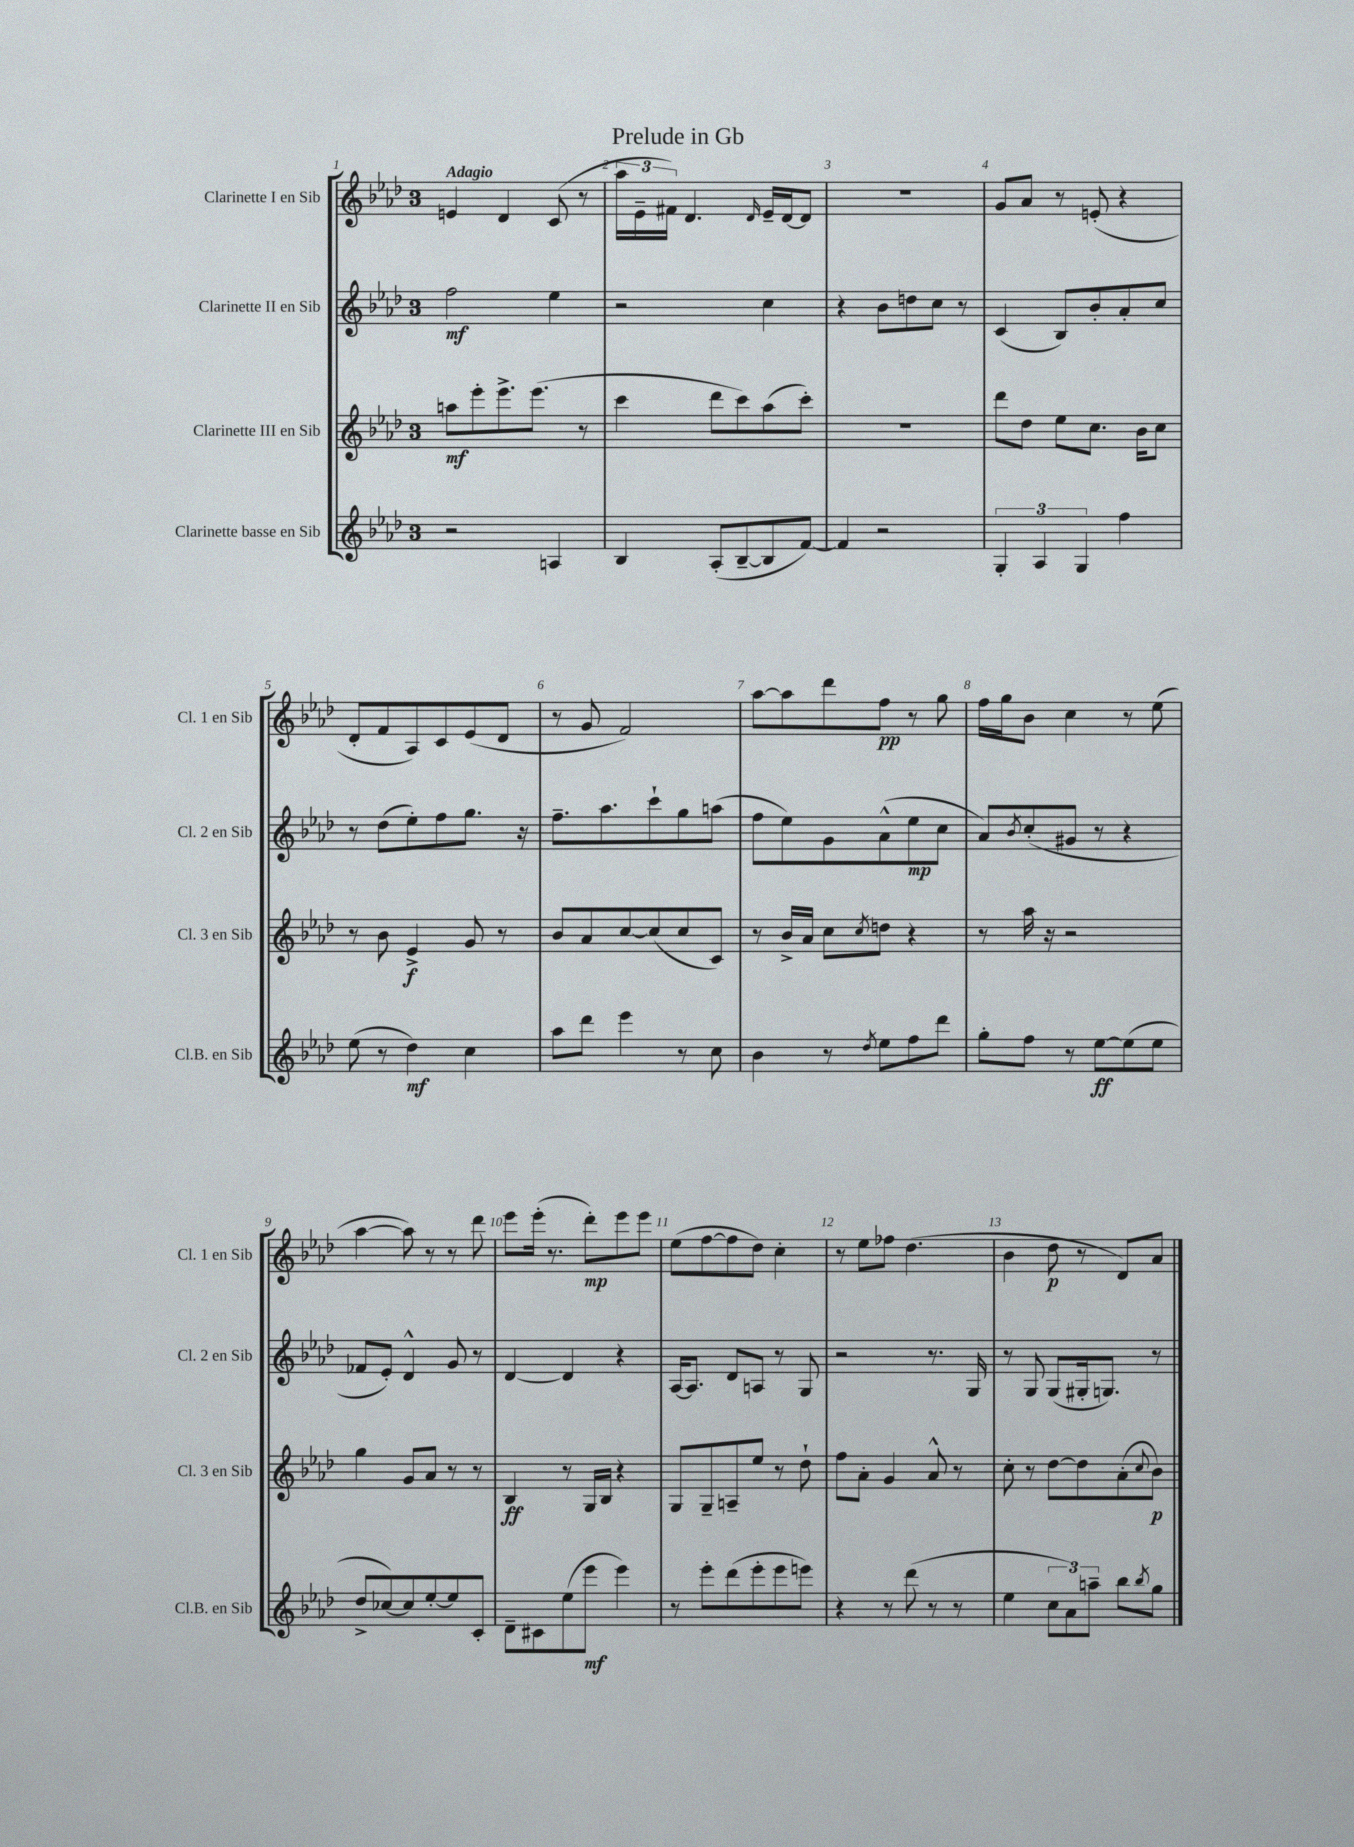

**kern	**kern	**kern	**kern
*staff4	*staff3	*staff2	*staff1
*clefG2	*clefG2	*clefG2	*clefG2
*k[b-e-a-d-]	*k[b-e-a-d-]	*k[b-e-a-d-]	*k[b-e-a-d-]
*M3/4	*M3/4	*M3/4	*M3/4
2r	8aa	2ff	4e
.	8eee-'	.	.
.	8.eee-^	.	4d-
.	(8.eee-	.	.
4A	.	4ee-	(8c
.	8r	.	8r
=	=	=	=
4B-	4ccc	2r	24aa-
.	.	.	24e-~
.	.	.	24f#)
.	.	.	4.d-
(8A-'	8ddd-	.	.
[8B-~	8ccc)	.	.
.	.	.	16qqd-
8B-]	(8aa-	4cc	16e-~
.	.	.	[16d-
[8f)	8ccc')	.	8d-]
=	=	=	=
4f]	2.r	4r	2.r
2r	.	8b-	.
.	.	8dd	.
.	.	8cc	.
.	.	8r	.
=	=	=	=
6G'	8ddd-	(4c	8g
.	8dd-	.	8a-
6A-	.	.	.
.	8ee-	8B-)	8r
6G	.	.	.
.	8.cc	8b-'	(8e'
4ff	.	8a-'	4r
.	16b-	.	.
.	8cc	8cc	.
=	=	=	=
(8ee-	8r	8r	8d-'
8r	8b-	(8dd-	8f
4dd-)	4e-^	8ee-')	8A-)
.	.	8ff	8c
4cc	8g	8.gg	(8e-
.	8r	.	8d-
.	.	16r	.
=	=	=	=
8aa-	8b-	8.ff~	8r
8ddd-	8a-	.	8g
.	.	8.aa-	.
4eee-	[8cc	.	2f)
.	(8cc]	8ccc`	.
8r	8cc	8gg	.
8cc	8c)	(8aa	.
=	=	=	=
4b-	8r	8ff	[8aa-
.	16b-^	8ee-)	8aa-]
.	16a-	.	.
8r	8cc	8g	8ddd-
8qdd-	8qcc	.	.
8ee-	8dd	(8a-^^	8ff
8ff	4r	8ee-	8r
8ddd-	.	8cc	8gg
=	=	=	=
8gg'	8r	8a-)	16ff
.	.	.	16gg
.	.	8qb-	.
8ff	16aa-	(8cc'	8b-
.	16r	.	.
8r	2r	8g#	4cc
[8ee-	.	8r	.
(8ee-]	.	4r	8r
8ee-	.	.	(8ee-
=	=	=	=
8dd-^	4gg	8f-	[4aa-
[8cc-)	.	8e-')	.
8cc-]	8g	4d-^^	8aa-])
[8ee-'	8a-	.	8r
8ee-]	8r	8g	8r
8c'	8r	8r	8ddd-
=	=	=	=
8d-~	4B-	[4d-	8eee-
8c#	.	.	(16eee-'
.	.	.	8.r
(8ee-	8r	4d-]	.
8eee-	16G	.	8ddd-')
.	16B-	.	.
4eee-)	4r	4r	8eee-
.	.	.	8eee-
=	=	=	=
8r	8G	[16A-	(8ee-
.	.	8.A-]	.
8eee-'	8G~	.	[8ff
(8ddd-	8A~	8d-	8ff]
8eee-'	8ee-	8A	8dd-)
8eee-	8r	8r	4cc'
8eee)	8dd-`	8G	.
=	=	=	=
4r	8ff	2r	8r
.	8a-'	.	8ee-
8r	4g	.	8ff-
(8ddd-	.	.	(4.dd-
8r	8a-^^	8.r	.
8r	8r	.	.
.	.	16G	.
=	=	=	=
4ee-	8cc'	8r	4b-
.	8r	8G	.
12cc	[8dd-	(8G	8dd-
12a-)	.	.	.
.	8dd-]	16G#'	8r
12aa~	.	.	.
.	.	8.G)	.
8bb-	(8a-'	.	8d-)
8qbb-	8qqcc	.	.
8gg	8b-)	8r	8a-
==	==	==	==
*-	*-	*-	*-
